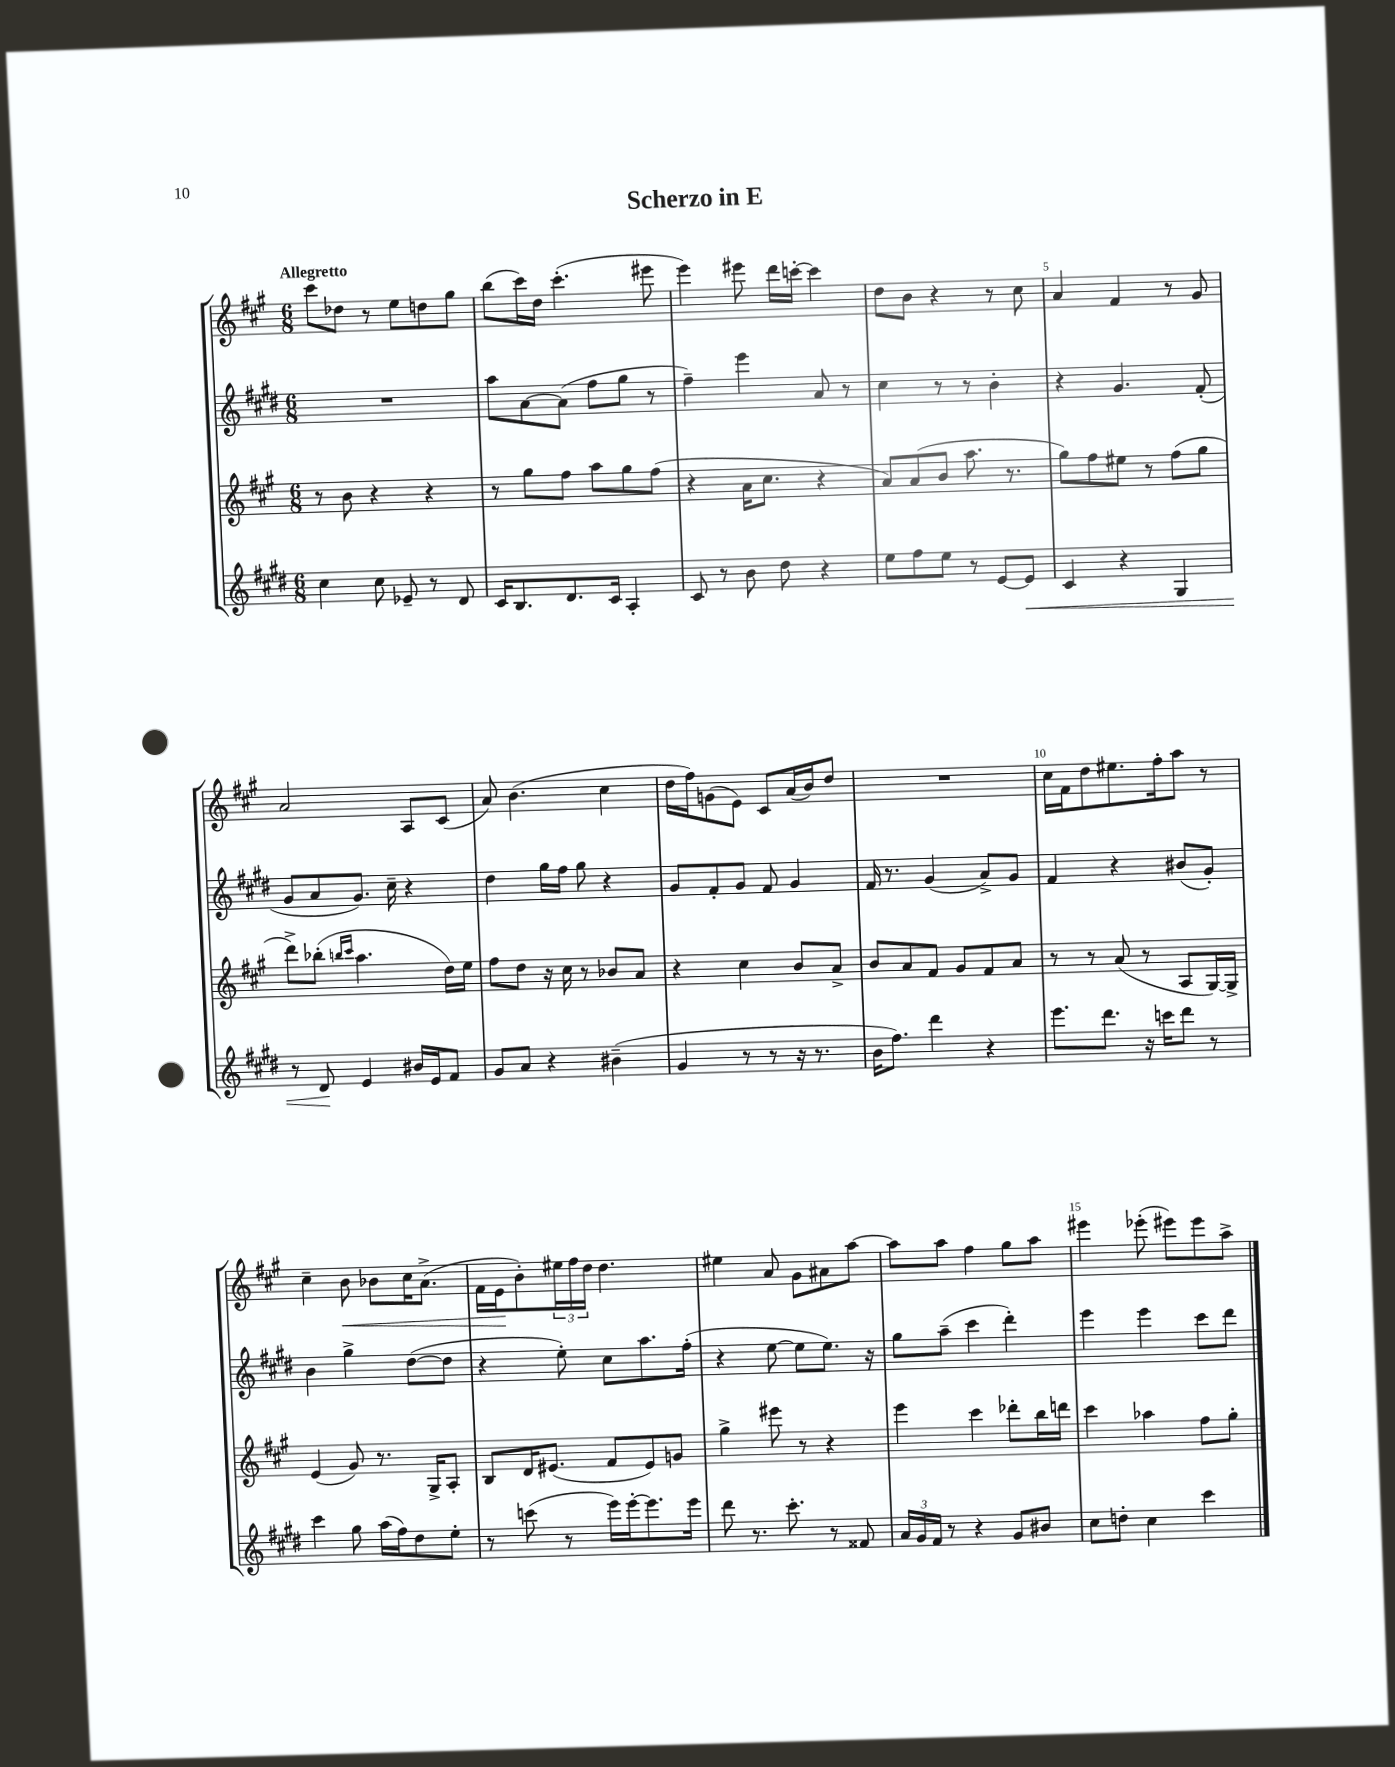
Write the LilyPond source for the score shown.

\header { title = "Scherzo in E" }
<<
\new StaffGroup <<
\new Staff = "s0" {
    \clef treble \key a \major \numericTimeSignature \time 6/8 \tempo "Allegretto"
    cis'''8 des''8 r8 e''8 d''8 gis''8 |
    b''8( cis'''16) d''16 cis'''4.-.( eis'''8 |
    e'''4) eis'''8 d'''16 c'''16~-. c'''4 |
    d''8 b'8 r4 r8 cis''8 |
    a'4 fis'4 r8 gis'8 |
    a'2 a8 cis'8( |
    a'8) b'4.( cis''4 |
    d''16 fis''16) g'8( e'8) cis'8 a'16( b'16) d''8 |
    R2. |
    cis''16 fis'16 d''8 eis''8. fis''16-. a''8 r8 |
    cis''4-- b'8\< bes'8 cis''16 a'8.->( |
    fis'16 e'16\! b'8-.) \tuplet 3/2 { eis''16 fis''16 d''16 } d''4. |
    eis''4 a'8 gis'8 ais'8 a''8~ |
    a''8 a''8 fis''4 gis''8 a''8 |
    eis'''4 ees'''8-.( eis'''8) eis'''8 a''8-> \bar "|." |
}
\new Staff = "s1" {
    \clef treble \key e \major \numericTimeSignature \time 6/8
    R2. |
    a''8 a'8~ a'8( fis''8 gis''8 r8 |
    fis''4--) e'''4 a'8 r8 |
    cis''4 r8 r8 b'4-. |
    r4 gis'4. fis'8-.( |
    gis'8 a'8 gis'8.) cis''16-- r4 |
    dis''4 gis''16 fis''16 gis''8 r4 |
    gis'8 fis'8-. gis'8 fis'8 gis'4 |
    fis'16 r8. gis'4( a'8->) gis'8 |
    fis'4 r4 bis'8( gis'8-.) |
    b'4 gis''4-> dis''8~( dis''8 |
    r4 e''8-.) cis''8 a''8. fis''16-.( |
    r4 e''8~ e''8 e''8.) r16 |
    gis''8 a''8--( cis'''4 dis'''4-.) |
    e'''4 e'''4 cis'''8 dis'''8 \bar "|." |
}
\new Staff = "s2" {
    \clef treble \key a \major \numericTimeSignature \time 6/8
    r8 b'8 r4 r4 |
    r8 gis''8 fis''8 a''8 gis''8 fis''8( |
    r4 a'16 cis''8. r4 |
    a'8) a'8( b'8 a''8. r8. |
    gis''8) fis''8 eis''8 r8 fis''8( gis''8 |
    d'''8->) bes''8-.( \grace { b''16 cis'''16 } a''4. d''16) e''16 |
    fis''8 d''8 r16 cis''16 r8 bes'8 a'8 |
    r4 cis''4 b'8 a'8-> |
    b'8 a'8 fis'8 gis'8 fis'8 a'8 |
    r8 r8 a'8( r8 a8 gis16~) gis16-> |
    e'4( gis'8) r8. gis16-> a8-. |
    b8 d'16 eis'8.( fis'8 eis'8) g'8 |
    gis''4-> eis'''8 r8 r4 |
    e'''4 cis'''4 des'''8-. b''16 d'''16 |
    cis'''4 aes''4 fis''8 gis''8-. \bar "|." |
}
\new Staff = "s3" {
    \clef treble \key e \major \numericTimeSignature \time 6/8
    cis''4 cis''8 ees'8-- r8 dis'8 |
    cis'16 b8. dis'8. cis'16 a4-. |
    cis'8 r8 b'8 dis''8 r4 |
    e''8 fis''8 e''8 r8 e'8~ e'8\< |
    cis'4 r4 gis4 |
    r8 dis'8\! e'4 bis'16 e'16 fis'8 |
    gis'8 a'8 r4 bis'4--( |
    gis'4 r8 r8 r16 r8. |
    b'16 fis''8.) dis'''4 r4 |
    e'''8. dis'''8. r16 c'''16 dis'''8 r8 |
    cis'''4 gis''8 a''16( fis''16) dis''8 e''8-. |
    r8 c'''8( r8 e'''16) e'''16~-. e'''8. e'''16 |
    dis'''8 r8. cis'''8.-. r8 fisis'8 |
    \tuplet 3/2 { a'16 gis'16 fis'16 } r8 r4 gis'8 bis'8 |
    cis''8 d''8-. cis''4 cis'''4 \bar "|." |
}
>>
>>
\layout { \context { \Score \override BarNumber.break-visibility = ##(#f #t #t) barNumberVisibility = #(every-nth-bar-number-visible 5) } }
